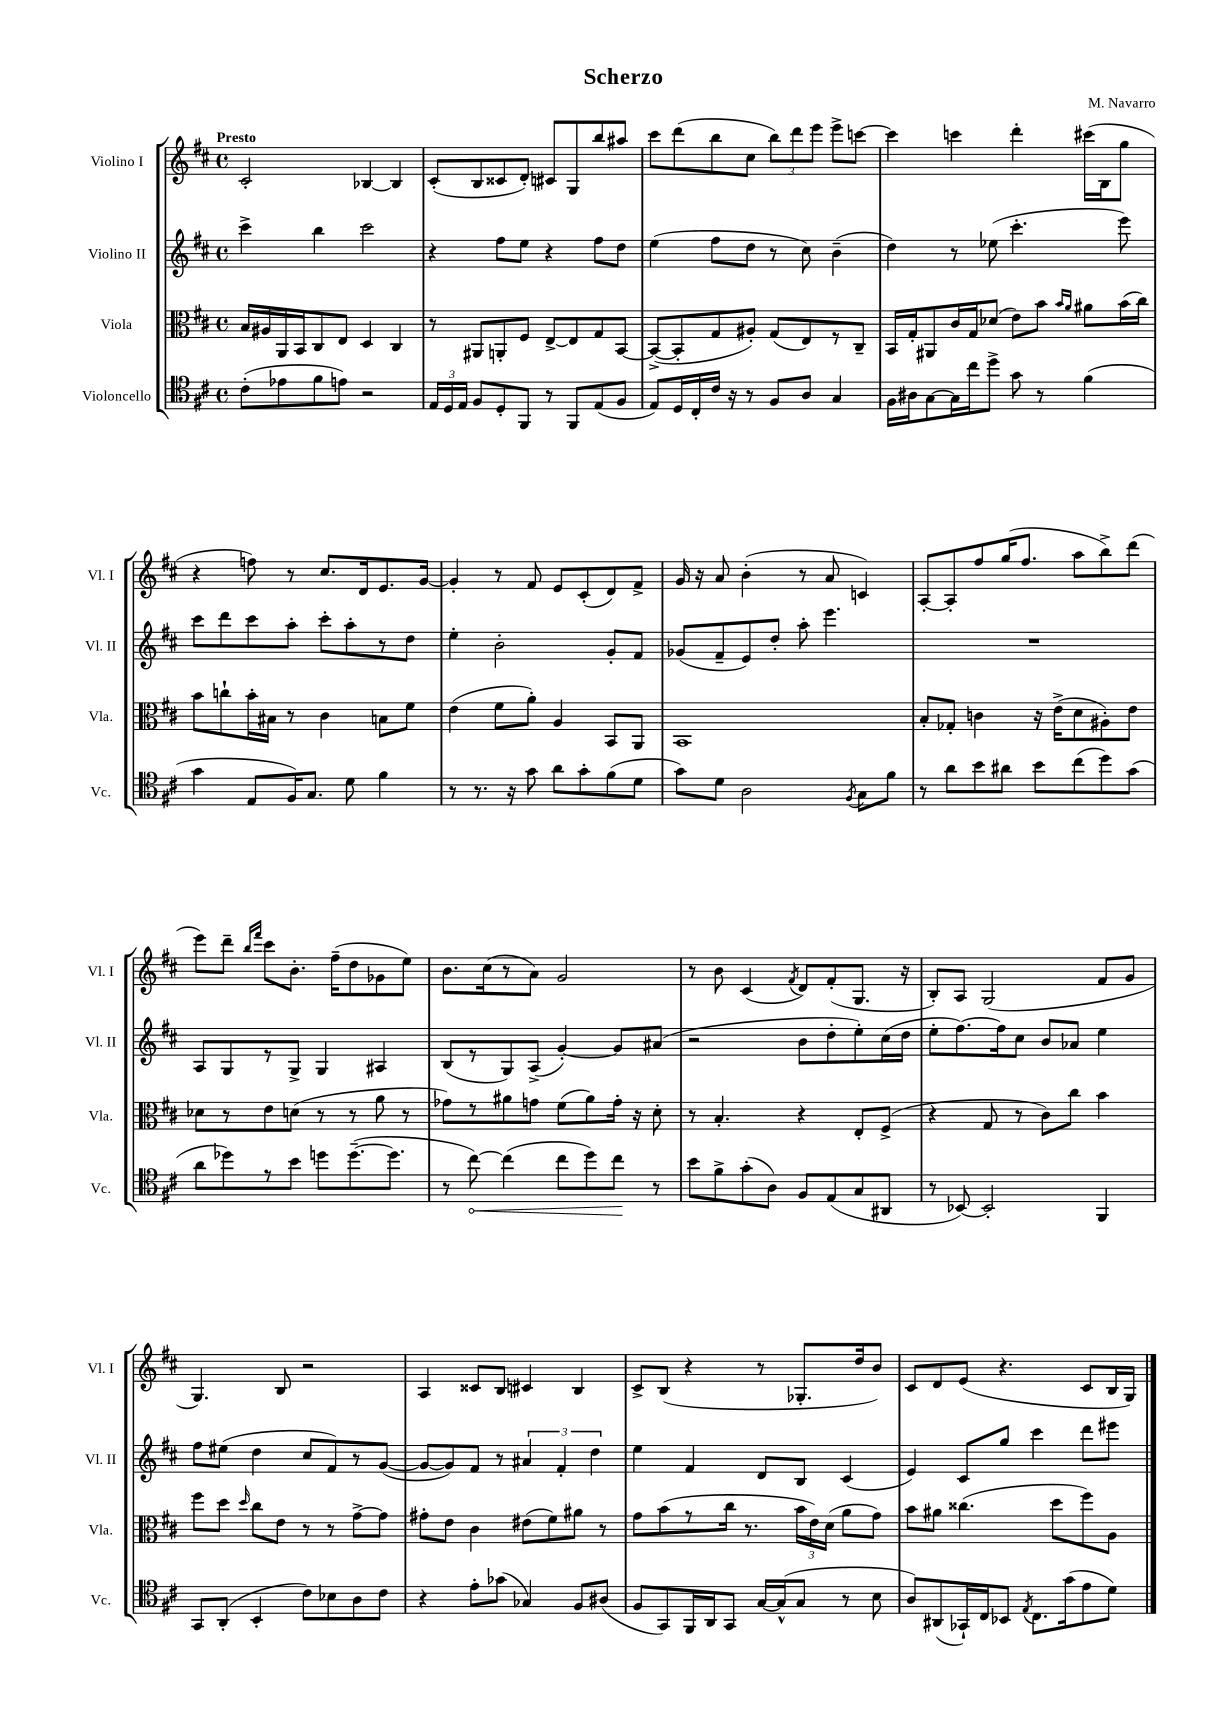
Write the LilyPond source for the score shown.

\header { title = "Scherzo" composer = "M. Navarro" }
<<
\new StaffGroup <<
\new Staff = "s0" \with { instrumentName = "Violino I" shortInstrumentName = "Vl. I" } {
    \clef treble \key d \major \defaultTimeSignature \time 4/4 \tempo "Presto"
    \autoBeamOff cis'2-. bes4~ bes4 |
    cis'8[-.( b8 cisis'8 d'8]-.) cis'8[ g8 b''8 ais''8] |
    cis'''8[ d'''8( b''8 cis''8] \tuplet 3/2 { b''8[) d'''8 e'''8] } e'''8[-> c'''8]~ |
    c'''4 c'''4 d'''4-. cis'''16[( b16 g''8] |
    r4 f''8) r8 cis''8.[ d'16 e'8. g'16]~ |
    g'4-. r8 fis'8 e'8[ cis'8-.( d'8) fis'8]-> |
    g'16 r16 a'8 b'4-.( r8 a'8 c'4) |
    a8[~-. a8-. fis''8 g''16( fis''8.] a''8[ b''8->) d'''8]( |
    e'''8[) d'''8]-- \grace { b''16[ fis'''16] } cis'''8[ b'8.]-. fis''16[--( d''8 ges'8 e''8]) |
    b'8.[ cis''16( r8 a'8]) g'2 |
    r8 b'8 cis'4( \acciaccatura { fis'8 } d'8[) fis'8-.( g8.] r16 |
    b8[-.) a8] g2( fis'8[ g'8] |
    g4.) b8 r2 |
    a4 cisis'8[ b8] cis'4 b4 |
    cis'8[-> b8]( r4 r8 ges8.[-. d''16 b'8]) |
    cis'8[ d'8 e'8]( r4. cis'8[ b16 g16]) \bar "|." |
}
\new Staff = "s1" \with { instrumentName = "Violino II" shortInstrumentName = "Vl. II" } {
    \clef treble \key d \major \defaultTimeSignature \time 4/4
    \autoBeamOff cis'''4-> b''4 cis'''2 |
    r4 fis''8[ e''8] r4 fis''8[ d''8] |
    e''4( fis''8[ d''8] r8 cis''8) b'4--( |
    d''4) r8 ees''8( cis'''4.-. e'''8) |
    cis'''8[ d'''8 cis'''8 a''8]-. cis'''8[-. a''8-. r8 d''8] |
    e''4-. b'2-. g'8[-. fis'8] |
    ges'8[( fis'8-- e'8) d''8]-. a''8-. e'''4. |
    R1 |
    a8[ g8 r8 g8]-> g4 ais4 |
    b8[( r8 g8) a8]->( g'4~-.) g'8[ ais'8]( |
    r2 b'8[ d''8-. e''8-.) cis''16( d''16] |
    e''8[-. fis''8.~) fis''16 cis''8] b'8[ aes'8] e''4 |
    fis''8[ eis''8]( d''4 cis''8[ fis'8) r8 g'8]~( |
    g'8[~ g'8) fis'8] r8 \tuplet 3/2 { ais'4 fis'4-. d''4 } |
    e''4 fis'4 d'8[ b8] cis'4( |
    e'4) cis'8[ g''8] cis'''4 d'''8[ eis'''8] \bar "|." |
}
\new Staff = "s2" \with { instrumentName = "Viola" shortInstrumentName = "Vla." } {
    \clef alto \key d \major \defaultTimeSignature \time 4/4
    \autoBeamOff b16[ ais16 a,16 b,16 cis8 e8] d4 cis4 |
    r8 ais,8[ a,8-. fis8] e8[~-> e8 g8 b,8]~ |
    b,8[~->( b,8-. g8 ais8]-.) g8[( e8) r8 cis8]-- |
    b,16[ g16-. ais,8 cis'16 g16 des'8]( e'8[) b'8] \grace { b'16[ a'16] } ais'8[ b'16( cis''16]) |
    b'8[ c''8-! b'16-. bis16] r8 cis'4 b8[ fis'8] |
    e'4( fis'8[ a'8]-.) a4 b,8[ a,8] |
    b,1 |
    b8[-. ges8]-. c'4 r16 e'16[->( d'8 ais8-.) e'8] |
    des'8[ r8 e'8 d'8]( r8 r8 a'8 r8 |
    ges'8[) r8 ais'8 g'8] fis'8[( ais'8) g'16]-. r16 d'8-. |
    r8 b4.-. r4 e8[-. fis8]->( |
    r4 g8 r8 cis'8[) cis''8] b'4 |
    fis''8[ d''8] \grace { d''16 } cis''8[ e'8] r8 r8 g'8[~-> g'8] |
    gis'8[-. e'8] cis'4 eis'8[( fis'8) ais'8] r8 |
    g'8[ b'8( r8 cis''16] r8. \tuplet 3/2 { b'16[ e'16) d'16]( } a'8[ g'8]) |
    b'8[ ais'8] cisis''4.( d''8[ fis''8) a8] \bar "|." |
}
\new Staff = "s3" \with { instrumentName = "Violoncello" shortInstrumentName = "Vc." } {
    \clef tenor \key d \major \defaultTimeSignature \time 4/4
    \autoBeamOff cis'8[-.( ees'8 fis'8 e'8]) r2 |
    \tuplet 3/2 { e16[ d16 e16] } fis8[ d8-. fis,8] r8 fis,8[ e8( fis8] |
    e8[) d16 cis16-. cis'16] r16 r8 fis8[ a8] g4 |
    fis16[ ais16 g8~ g16 cis''16 d''8]-> g'8 r8 fis'4( |
    g'4 e8[ fis16) g8.] d'8 fis'4 |
    r8 r8. r16 g'8 a'8[ g'8-. fis'8( d'8] |
    g'8[) d'8] a2 \acciaccatura { fis8 } g8[ fis'8] |
    r8 a'8[ b'8 ais'8] b'8[ cis''8( d''8) g'8]( |
    a'8[ des''8) r8 b'8] d''8[ d''8.~--( d''8.] |
    r8 \once \override Hairpin.circled-tip = ##t cis''8~\<) cis''4( cis''8[ d''8) cis''8]\! r8 |
    b'8[ fis'8-> g'8-.( a8]) fis8[ e8( g8 ais,8] |
    r8 bes,8~) bes,2-. fis,4 |
    g,8[ a,8]-.( b,4-. cis'8[) bes8 a8 cis'8] |
    r4 e'8[-. ges'8]( ges4) fis8[ ais8]( |
    fis8[ g,8) fis,16 a,16 g,8] g16[~ g16-^( g8] r8 b8 |
    a8[) ais,8( ges,16-!) cis16 bes,8] \acciaccatura { e8 } cis8.[ g'16( e'8 d'8]) \bar "|." |
}
>>
>>
\layout { \context { \Score \remove "Bar_number_engraver" } }
